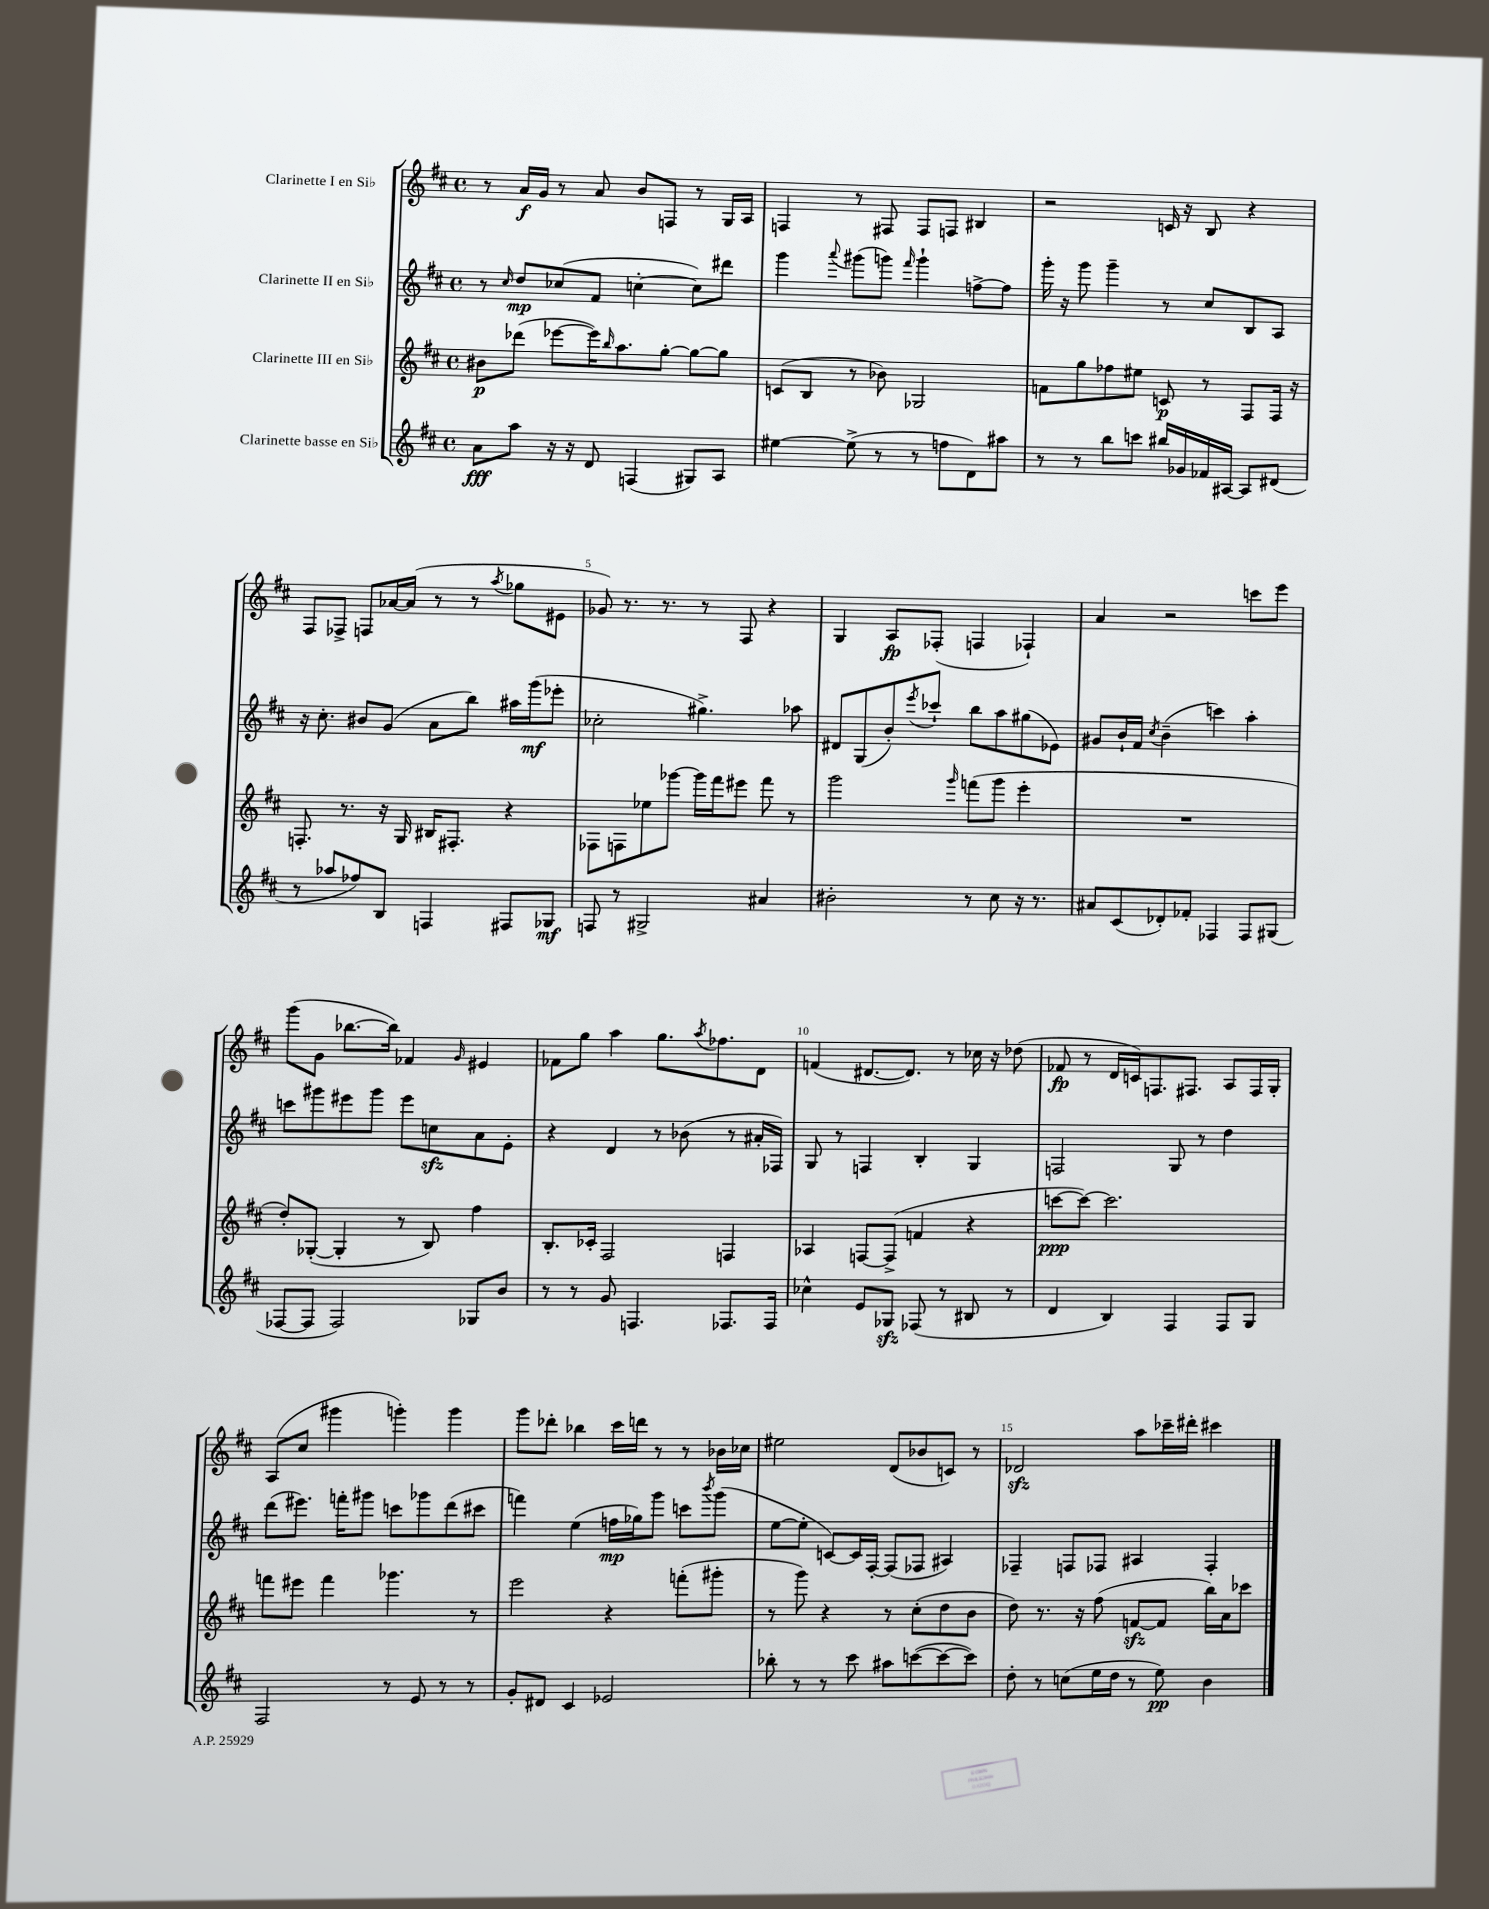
<<
\new StaffGroup <<
\new Staff = "s0" \with { instrumentName = "Clarinette I en Sib" } {
    \clef treble \key d \major \defaultTimeSignature \time 4/4
    r8 a'16\f g'16 r8 a'8 b'8 f8 r8 g16 a16 |
    f4 r8 fis8 fis8 f8 bis4 |
    r2 c'16 r16 b8 r4 |
    fis8 fes8-> f8 aes'16~ aes'16( r8 r8 \acciaccatura { a''8 } ges''8 eis'8 |
    ges'8) r8. r8. r8 fis8 r4 |
    g4 a8\fp fes8-.( f4 fes4-!) |
    a'4 r2 c'''8 e'''8 |
    g'''8( g'8 bes''8.~ bes''16) fes'4 \grace { g'16 } eis'4 |
    fes'8 g''8 a''4 g''8. \acciaccatura { a''8 } fes''8. d'8 |
    f'4( dis'8.~ dis'8.) r8 ces''16 r16 des''8( |
    fes'8\fp r8 d'16 c'16) f8. fis8. a8 fis16 g16-. |
    a8( cis''8 gis'''4 g'''4-.) g'''4 |
    g'''8 des'''8-. bes''4 cis'''16 d'''16 r8 r8 bes'16 ces''16 |
    eis''2 d'8( bes'8 c'8) r8 |
    des'2\sfz a''8 ces'''16-- dis'''16-. cis'''4 \bar "|." |
}
\new Staff = "s1" \with { instrumentName = "Clarinette II en Sib" } {
    \clef treble \key d \major \defaultTimeSignature \time 4/4
    r8 \grace { cis''16 } d''8\mp ces''8( fis'8 c''4~-. c''8) dis'''8 |
    g'''4 \appoggiatura { a'''8 } gis'''8( g'''8) \grace { fis'''16 } g'''4-! f''8~-> f''8 |
    g'''16-. r16 g'''8 g'''4-- r8 cis''8 b8 a8 |
    r16 cis''8.-. bis'8 g'8( a'8 b''8) ais''16 g'''16\mf( ees'''8-. |
    ces''2-. gis''4.->) aes''8 |
    dis'8 g8( b'8-.) \acciaccatura { e'''8 } ces'''8-! b''8 a''8 gis''8( ees'8) |
    gis'8 b'16-! fis'16 \acciaccatura { cis''8 } b'4--( c'''4) a''4-. |
    c'''8 gis'''8 eis'''8 gis'''8 eis'''8 c''8\sfz a'8 e'8-. |
    r4 d'4 r8 bes'8( r8 ais'16-. fes16) |
    g8 r8 f4 b4-. g4 |
    f2 g8 r8 d''4 |
    d'''8( eis'''8.) f'''16-. gis'''8 c'''8 ges'''8 d'''8( cis'''8 |
    f'''4) e''4( f''16\mp ges''16) g'''8 c'''8 \acciaccatura { b'''8 } g'''8( |
    e''8~ e''8-. c'8~) c'16 fis16~-. fis8( fes8 ais4) |
    fes4-- f8 fes8 ais4 fes4-. \bar "|." |
}
\new Staff = "s2" \with { instrumentName = "Clarinette III en Sib" } {
    \clef treble \key d \major \defaultTimeSignature \time 4/4
    bis'8\p des'''8( ees'''8~ ees'''16) \grace { b''16 } a''8. g''8~-. g''8~ g''8 |
    c'8( b8 r8 bes'8) ges2 |
    f'8 g''8 fes''8 eis''8 c'8\p r8 fis8 fis16 r16 |
    f8.-. r8. r16 g16 bis16 fis8.-. r4 |
    fes8 f8 ees''8 ges'''8~ ges'''16 fis'''16 eis'''8 fis'''8 r8 |
    g'''2 \grace { g'''16 } f'''8( g'''8 e'''4-. |
    R1 |
    d''8-.) ges8~-.( ges4-. r8 b8) fis''4 |
    b8.-. ces'16-. fis2 f4 |
    aes4 f8~ f8->( f'4 r4 |
    c'''8~\ppp c'''8~) c'''2. |
    f'''8 eis'''8 f'''4 ges'''4. r8 |
    e'''2 r4 f'''8-.( gis'''8-. |
    r8 g'''8) r4 r8 cis''8-.( d''8 b'8 |
    d''8) r8. r16 fis''8( f'8~\sfz f'8 b''16) a'16 ces'''8 \bar "|." |
}
\new Staff = "s3" \with { instrumentName = "Clarinette basse en Sib" } {
    \clef treble \key d \major \defaultTimeSignature \time 4/4
    a'8\fff a''8 r16 r16 d'8 f4( gis8) a8 |
    eis''4~ eis''8->( r8 r8 f''8 d'8) ais''8 |
    r8 r8 b''8 c'''8 bis''16 ges'16 fes'16 ais16~ ais8 dis'8( |
    r8 aes''8 fes''8) b8 f4 fis8 ges8\mf |
    f8 r8 gis2-> ais'4 |
    bis'2-. r8 cis''8 r16 r8. |
    ais'8 cis'8( des'8-.) fes'8-. fes4 fes8 gis8( |
    fes8~ fes8 fes2) ges8 b'8 |
    r8 r8 g'8 f4. fes8. fes16 |
    ces''4-^ e'8 ges8\sfz fes8( r8 bis8 r8 |
    d'4 b4) fis4 fis8 g8 |
    fis2 r8 e'8 r8 r8 |
    g'8-. dis'8 cis'4 ees'2 |
    bes''8-. r8 r8 cis'''8 ais''8 c'''8~( c'''8~ c'''8) |
    d''8-. r8 c''8( e''16 d''16 r8 e''8\pp) b'4 \bar "|." |
}
>>
>>
\layout { \context { \Score \override BarNumber.break-visibility = ##(#f #t #t) barNumberVisibility = #(every-nth-bar-number-visible 5) } }
